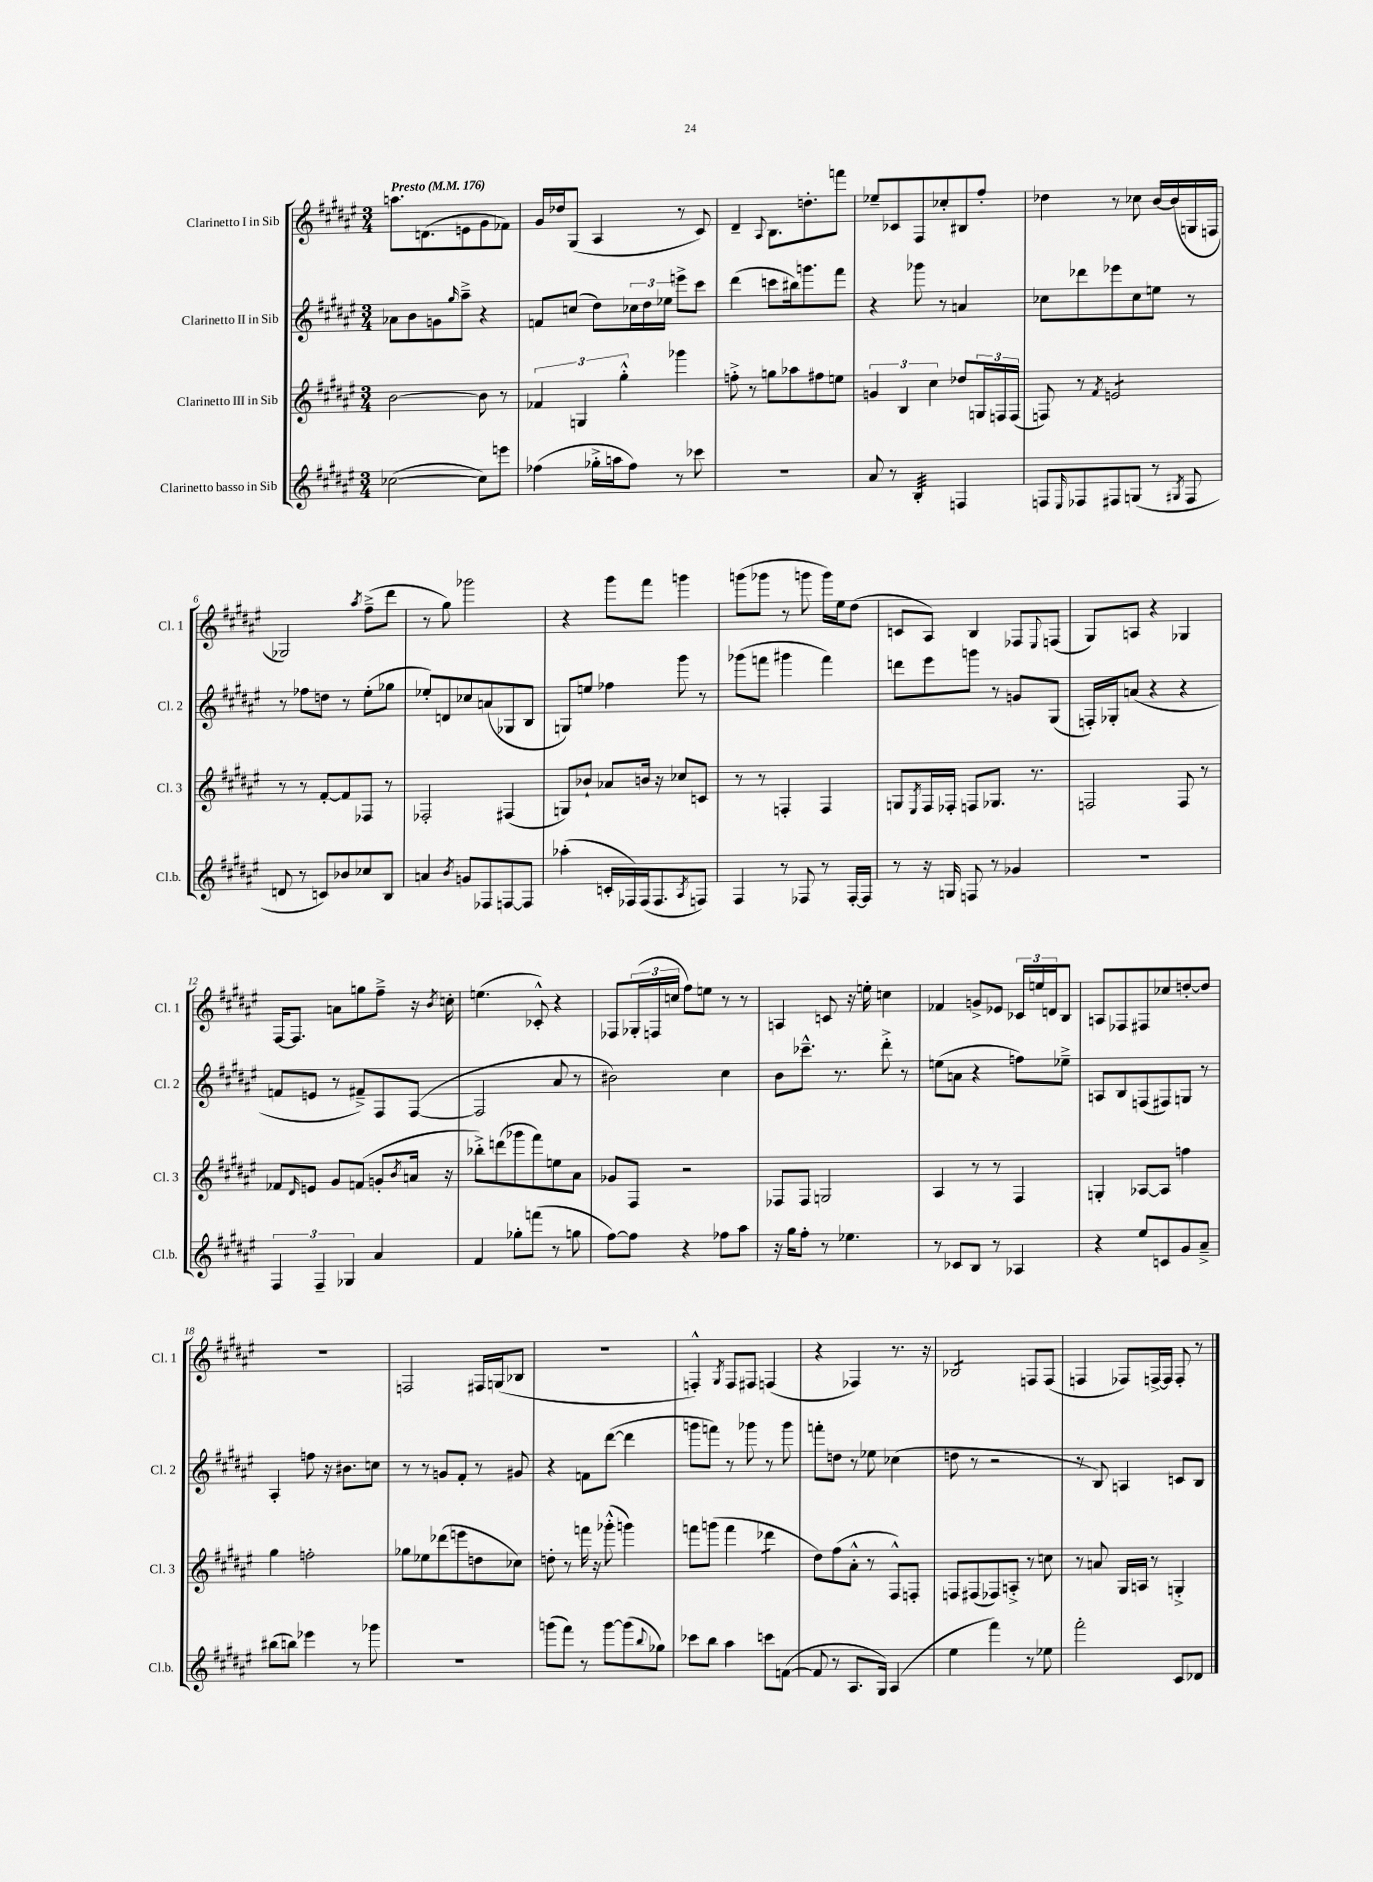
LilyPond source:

<<
\new StaffGroup <<
\new Staff = "s0" \with { instrumentName = "Clarinetto I in Sib" shortInstrumentName = "Cl. 1" } {
    \clef treble \key fis \major \numericTimeSignature \time 3/4 \tempo "Presto" 4 = 176
    a''8. d'8.( e'8 gis'8 fes'8) |
    gis'16 des''16 gis8( ais4 r8 cis'8) |
    dis'4-- \appoggiatura { ais8 } b8. d''8.-. f'''8 |
    ees''8-- ces'8 fis8 ces''8-. bis8 fis''8-. |
    des''4 r8 ces''8 b'16~ b'16( g16 f16 |
    ges2) \acciaccatura { ais''8 } fis''8--->( dis'''8 |
    r8 gis''8) ges'''2 |
    r4 gis'''8 fis'''8 g'''4 |
    g'''8( ges'''8 r8 g'''8 g'''16) eis''16 dis''8( |
    c'8 ais8) b4 fes8 \appoggiatura { eis8 } f8( |
    gis8) a8 r4 ges4 |
    fis16~ fis8. a'8 g''8 fis''8---> r16 \acciaccatura { b'8 } c''16-. |
    e''4.( ces'8-.-^) r4 |
    fes8 \tuplet 3/2 { ges16-.( f16 c''16 } fis''8) e''8 r8 r8 |
    a4 c'8 r16 e''16-. c''4 |
    fes'4 g'8-> ees'8 \tuplet 3/2 { ces'16 e''16 d'16 } b8 |
    a8 fes8 fis8 ces''8 d''8~-. d''8 |
    R2. |
    f2 fis16 g16( bes8 |
    R2. |
    f4-.-^) \acciaccatura { gis8 } f8 fis8 f4( |
    r4 fes4) r8. r16 |
    bes2:8 f8 f8( |
    f4 fes8) f16~-> f16 f8-. r8 \bar "|." |
}
\new Staff = "s1" \with { instrumentName = "Clarinetto II in Sib" shortInstrumentName = "Cl. 2" } {
    \clef treble \key fis \major \numericTimeSignature \time 3/4
    aes'8 b'8 g'8 \grace { gis''16 } ais''8---> r4 |
    f'8 c''8( dis''8) \tuplet 3/2 { ces''16 dis''16 ees''16 } e'''8-> cis'''8 |
    dis'''4( c'''8 bis''16) g'''8. fis'''8 |
    r4 ges'''8 r8 a'4 |
    ces''8 des'''8 ees'''8 ces''8 e''8 r8 |
    r8 fes''8 d''8 r8 eis''8-.( ges''8 |
    ees''8-.) d'8 ces''8 a'8( ges8 b8 |
    g8) e''8 fes''4 gis'''8 r8 |
    ges'''8( f'''8 gis'''4 f'''4) |
    d'''8 eis'''8 g'''8 r8 g'8 gis8( |
    f16-.) ges16-. a'8( r4 r4 |
    f'8 e'8 r8 fis'8--->) fis8 fis8~( |
    fis2 ais'8 r8 |
    bis'2) cis''4 |
    b'8 ces'''8.---^ r8. dis'''8-.-> r8 |
    e''8( a'8 r4 f''8) ees''8---> |
    a8 b8 f8( fis8) g8 r8 |
    ais4-. f''8 r16 bis'8. c''8 |
    r8 r8 g'8 fis'8-. r8 gis'8 |
    r4 f'8 dis'''8~( dis'''4 |
    g'''8 f'''8) r8 ges'''8 r8 ges'''8 |
    f'''8-. d''8 r8 ees''8 ces''4( |
    d''8 r8 r2 |
    r8 b8) a4 c'8 b8 \bar "|." |
}
\new Staff = "s2" \with { instrumentName = "Clarinetto III in Sib" shortInstrumentName = "Cl. 3" } {
    \clef treble \key fis \major \numericTimeSignature \time 3/4
    b'2~ b'8 r8 |
    \tuplet 3/2 { fes'4 g4 gis''4-.-^ } ges'''4 |
    f''8-.-> r8 g''8 aes''8 fis''8 e''8 |
    \tuplet 3/2 { g'4 b4 cis''4 } des''8 \tuplet 3/2 { g16 f16 f16( } |
    f8) r8 \acciaccatura { fis'8 } e'2:8 |
    r8 r8 fis'8~-. fis'8 fes8 r8 |
    fes2-. fis4( |
    g8) bes'8-! aes'8 b'16 r16 ces''8 c'8 |
    r8 r8 f4-. f4 |
    g8 \acciaccatura { eis8 } fis16 fes16-. f8 ges8. r8. |
    f2 f8 r8 |
    fes'8 \grace { dis'16 } e'8 gis'8 f'8( g'8-. \acciaccatura { b'8 } a'16 r16 |
    bes''8-.->) d'''8( ges'''8 fis'''8) e''8 ais'8 |
    ges'8 fis8 r2 |
    fes8 fes8 g2 |
    ais4 r8 r8 fis4 |
    g4-. aes8~ aes8 f''4 |
    gis''4 f''2-. |
    ges''8 ees''8 des'''8( e'''8 d''8 ces''8) |
    d''8-. r8 f'''16 r16 ges'''8-.-^( g'''4) |
    f'''8 g'''8( f'''4 des'''4:8 |
    dis''8) fis''8( ais'8-.-^ r8 fis8-^) f8-. |
    f8 fis8( fes8) a8-.-> r8 c''8 |
    r8 a'8 gis16 a16 r8 g4-.-> \bar "|." |
}
\new Staff = "s3" \with { instrumentName = "Clarinetto basso in Sib" shortInstrumentName = "Cl.b." } {
    \clef treble \key fis \major \numericTimeSignature \time 3/4
    ces''2~( ces''8) e'''8 |
    fes''4( ges''16-.-> a''16 fes''8) r8 ces'''8 |
    R2. |
    ais'8 r8 b4:32-. f4 |
    f8 \grace { eis16 } fes8 fis8 g8( r8 \acciaccatura { gis8 } fis8 |
    d'8 r8 c'8) bes'8 ces''8 b8 |
    a'4 \acciaccatura { b'8 } g'8 fes8 f8~ f8 |
    aes''4-.( c'16-. fes16) fes16( fes8. \acciaccatura { ais8 } f8) |
    fis4 r8 fes8 r8 fes16~-. fes16 |
    r8 r16 g16 f8 r8 ges'4 |
    R2. |
    \tuplet 3/2 { fis4 fis4-- ges4 } ais'4 |
    fis'4 ges''8-. f'''8( r8 g''8 |
    fis''8~) fis''8 r4 fes''8 ais''8 |
    r16 gis''16 fis''8-. r8 ees''4. |
    r8 ces'8 b8 r8 aes4 |
    r4 eis''8 c'8 gis'8 ais'8---> |
    bis''8( b''8) ees'''4 r8 ges'''8 |
    R2. |
    g'''8( fis'''8) r8 g'''8~ g'''8( \appoggiatura { b''8 } ges''8) |
    ces'''8 b''8 ais''4 c'''8 f'8~( |
    f'8 r8 ais8. gis16) ais4( |
    eis''4 fis'''4) r8 ees''8 |
    fis'''2-. cis'8 des'8 \bar "|." |
}
>>
>>
